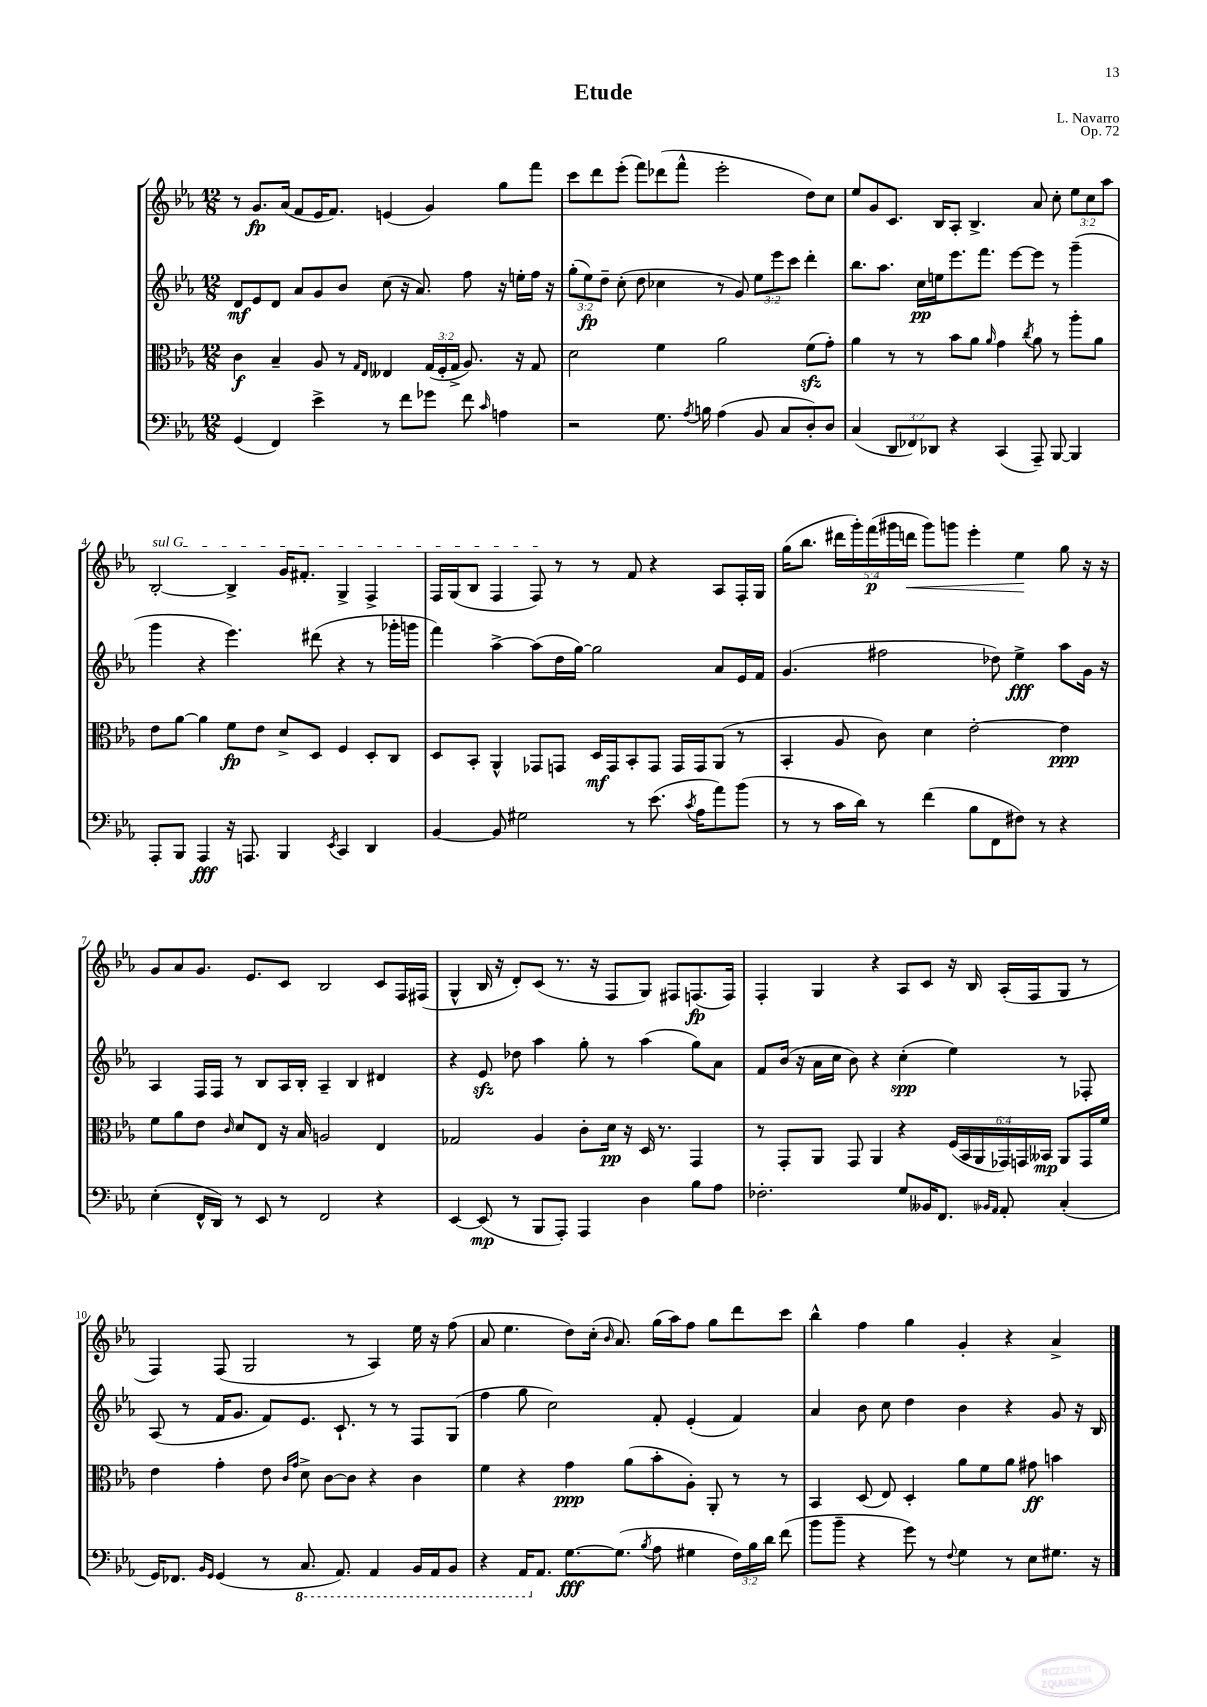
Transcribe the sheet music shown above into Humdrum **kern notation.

**kern	**kern	**kern	**kern
*staff4	*staff3	*staff2	*staff1
*clefF4	*clefC3	*clefG2	*clefG2
*k[b-e-a-]	*k[b-e-a-]	*k[b-e-a-]	*k[b-e-a-]
*M12/8	*M12/8	*M12/8	*M12/8
(4GG/	4c\	8d/L	8r
.	.	8e-/	8.g/L
4FF/)	4B-~/	8d/J	.
.	.	.	(16a-/Jk
.	.	8a-/L	8f/L
4e-^\	8A-/	8g/	16e-/K
.	.	.	8.f/J)
.	8r	8b-/J	.
.	16qqG/LL	.	.
.	16qqE-/JJ	.	.
8r	4E--/	(8cc\	(4e/
8f\L	.	16r	.
.	.	8.a-/)	.
8g-\J	(24G/LL	.	4g/)
.	24F'/	.	.
.	24G^/JJ	.	.
8f\	8.A-/)	8ff\	.
16qqc/	.	.	.
4A\	.	16r	8gg\L
.	16r	16ee'\LL	.
.	8G/	16ff\JJ	8fff\J
.	.	16r	.
=	=	=	=
2r	2d\	(12gg'\L	8ccc\L
.	.	12ee-\)	.
.	.	.	8ddd\
.	.	12dd~\J	.
.	.	(8cc'\	(8eee-'\J
.	.	8dd\	8fff\L)
8.G\	4f\	4cc-\	(8ddd-\
.	.	.	8fff^^\J
8qA-/	.	.	.
16B\	.	.	.
(4A-\	2a-\	8r	2eee-'\
.	.	8g/)	.
8BB-/	.	12ee-\L	.
.	.	12eee-\	.
8C/L	.	.	.
.	.	12ccc\J	.
8D'/)	(8f\L	4ddd'\	8dd\L)
8D/J	8g'\J)	.	8cc\J
=	=	=	=
(4C/	4a-\	8.bb-\L	8ee-/L
.	.	.	8g/
.	.	8.aa-\J	.
12DD/L	8r	.	8.c/J
12FF-/)	.	.	.
.	8r	16cc\LL	.
12DD-/J	.	.	.
.	.	16ee\J	16B-/LK
4r	8b-\L	8.eee-\	8A-'/J
.	8a-\J	.	4.B-^/
.	.	8.fff\J	.
.	16qqa-/	.	.
(4CC/	4g\	.	.
.	.	[8eee-\L	.
.	8qcc/	.	.
8AAA-~/)	8a-\	8eee-\]J	8a-/
[8BBB-/	8r	8r	8cc'\
4BBB-/]	8aa-'\L	(4ggg~\	12ee-\L
.	.	.	12cc\
.	8a-\J	.	.
.	.	.	12aa-\J
=	=	=	=
8AAA-'/L	8e-\L	4ggg\	[2B-'/
8BBB-/J	[8a-\J	.	.
4AAA-/	4a-\]	4r	.
16r	8f\L	4.eee-\)	4B-^/]
8.AAA/	.	.	.
.	8e-\J	.	.
4BBB-/	8d^/L	.	16g/LK
.	.	.	8.f#'/J
.	8D/J	(8ddd#\	.
8qEE-/	.	.	.
4CC/	4F/	4r	4G^/
4DD/	8D'/L	8r	4F^/
.	8C/J	16ggg-'\LL	.
.	.	16ggg\JJ	.
=	=	=	=
[4BB-/	8D/L	4fff\)	16F/LL
.	.	.	(16G/J
.	8BB-'/J	.	8B-/J
8BB-/]	4AA-^^/	[4aa-^\	4F/
2G#\	.	.	.
.	8GG-/L	(8aa-\]L	8F/)
.	8GG/J	16dd\L	8r
.	.	[16gg\JJ)	.
.	16D/LL	2gg\]	8r
.	16GG/J	.	.
8r	8BB-'/	.	8f/
(8.e-\	8GG/J	.	4r
.	16GG/LL	.	.
8qc/	.	.	.
16A-\LK	16GG/J	.	.
8a-\)	(8AA-/J	8a-/L	8A-/L
(8b-\J	8r	16e-/L	16F'/L
.	.	16f/JJ	16G/JJ
=	=	=	=
8r	4BB-'/	(4.g/	(16gg\LK
.	.	.	8.bb-\J
8r	.	.	.
16c\LL	8A-/	.	20ddd#\LL
.	.	.	20ggg'\)
16d\JJ)	.	.	.
.	.	.	(20fff\
8r	8c\)	2ff#\	.
.	.	.	20ggg#\
.	.	.	20ddd\JJ
(4f\	4d\	.	8ggg#\L)
.	.	.	8ggg\J
8B-\L	[2e-'\	.	4eee-'\
8FF\	.	8dd-\)	.
8F#\J)	.	4ee-^\	4ee-\
8r	.	.	.
4r	4e-\]	8aa-\L	8gg\
.	.	16g\Jk	16r
.	.	16r	16r
=	=	=	=
(4E-'\	8f\L	4A-/	8g/L
.	8a-\	.	8a-/
16FF^^/LL	8e-\J	16F/LL	8.g/J
16DD/JJ)	.	16F/JJ	.
.	16qqc/	.	.
8r	8d/L	8r	.
.	.	.	8.e-/L
8EE-/	8E-/J	8B-/L	.
8r	16r	16A-/L	8c/J
.	16B-/	16B-'/JJ	.
2FF/	2A/	4A-~/	2B-/
.	.	4B-/	.
4r	4E-/	4d#/	8c/L
.	.	.	16F/L
.	.	.	(16F#/JJ
=	=	=	=
[4EE-/	2G-/	4r	4G^^/
(8EE-/]	.	8e-/	16B-/
.	.	.	16r
8r	.	8dd-\	8d'/L)
8BBB-/L	4A-/	4aa-\	(8c/J
8AAA-'/J)	.	.	8.r
4AAA-/	8c'\L	8gg'\	.
.	.	.	16r
.	16d\Jk	8r	8F/L
.	16r	.	.
4D\	16D/	(4aa-\	8G/J)
.	8.r	.	.
.	.	.	8F#/L
8B-\L	4GG/	8gg\L)	(8.F/
8A-\J	.	8a-\J	.
.	.	.	16F/Jk)
=	=	=	=
2.F-'\	8r	8f/L	4F'/
.	8GG'/L	(16b-/Jk	.
.	.	16r	.
.	8AA-/J	16a-\LL	4G/
.	.	16cc\JJ	.
.	8GG/	8b-\)	.
.	4AA-/	4r	4r
8G/L	4r	(4cc'\	8A-/L
16BB--/K	.	.	8c/J
8.FF/J	.	.	.
.	(24F/LL	4ee-\)	16r
.	24BB-/	.	.
.	.	.	16B-/
.	24AA-/	.	.
16qqBB-/LL	.	.	.
16qqAA-/JJ	.	.	.
8AA-'/	24GG-/)	.	(16A-'/LL
.	24GG/	.	.
.	.	.	16F/J
.	24BB--/JJ	.	.
(4C'/	8AA-/L	8r	8G/J
.	16GG/L	8F-'/	8r
.	16f/JJ	.	.
=	=	=	=
16GG/LK)	4e-\	(8A-/	4F/)
8.FF-/J	.	.	.
.	.	8r	.
16qqBB-/LL	.	.	.
16qqGG/JJ	.	.	.
(4GG/	4g'\	16f/LK	(8F/
.	.	8.g/J	.
.	.	.	2G/
8r	8e-\	8f/L)	.
.	16qqc/LL	.	.
.	16qqg/JJ	.	.
8.CC/	8d^\	8.e-/J	.
.	[8c\L	.	.
8.AAA-/)	.	8.c`/	.
.	8c\]J	.	8r
4AAA-/	4r	8r	4A-/)
.	.	8r	.
16BBB-/LL	4c\	8F/L	16ee-\
16AAA-/J	.	.	16r
8BBB-/J	.	(8G/J	(8ff\
=	=	=	=
4r	4f\	4ff\	8a-/
.	.	.	4.ee-\
16AAA-/LK	4r	8gg\	.
8.AA-/J	.	.	.
.	.	2cc\)	.
[8.G\L	4g\	.	8dd\L)
.	.	.	(16cc'\Jk
.	.	.	16qqb-/
(8.G\]J	.	.	8.a-/)
.	(8a-\L	.	.
8qB-/	.	.	.
8A-\	8b-'\	8f'/	(16gg\LL
.	.	.	16aa-\J)
4G#\	8A-'\J)	(4e-'/	8ff\J
.	8AA-'/	.	8gg\L
24F\LL)	8r	4f/)	8ddd\
24B-\	.	.	.
24d\JJ	.	.	.
(8f\	8r	.	8ccc\J
=	=	=	=
8b-\L	4BB-/	4a-/	4bb-^^\
8b-~\J	.	.	.
4r	(8D/	8b-\	4ff\
.	8E-/)	8cc\	.
8g\)	4D'/	4dd\	4gg\
8r	.	.	.
8qqF/	.	.	.
4G\	8a-\L	4b-\	4g'/
.	8f\	.	.
8r	8a-\J	4r	4r
8E-\L	8g#\	.	.
8.G#\J	4b\	8g/	4a-^/
.	.	16r	.
16r	.	16B-/	.
==	==	==	==
*-	*-	*-	*-
